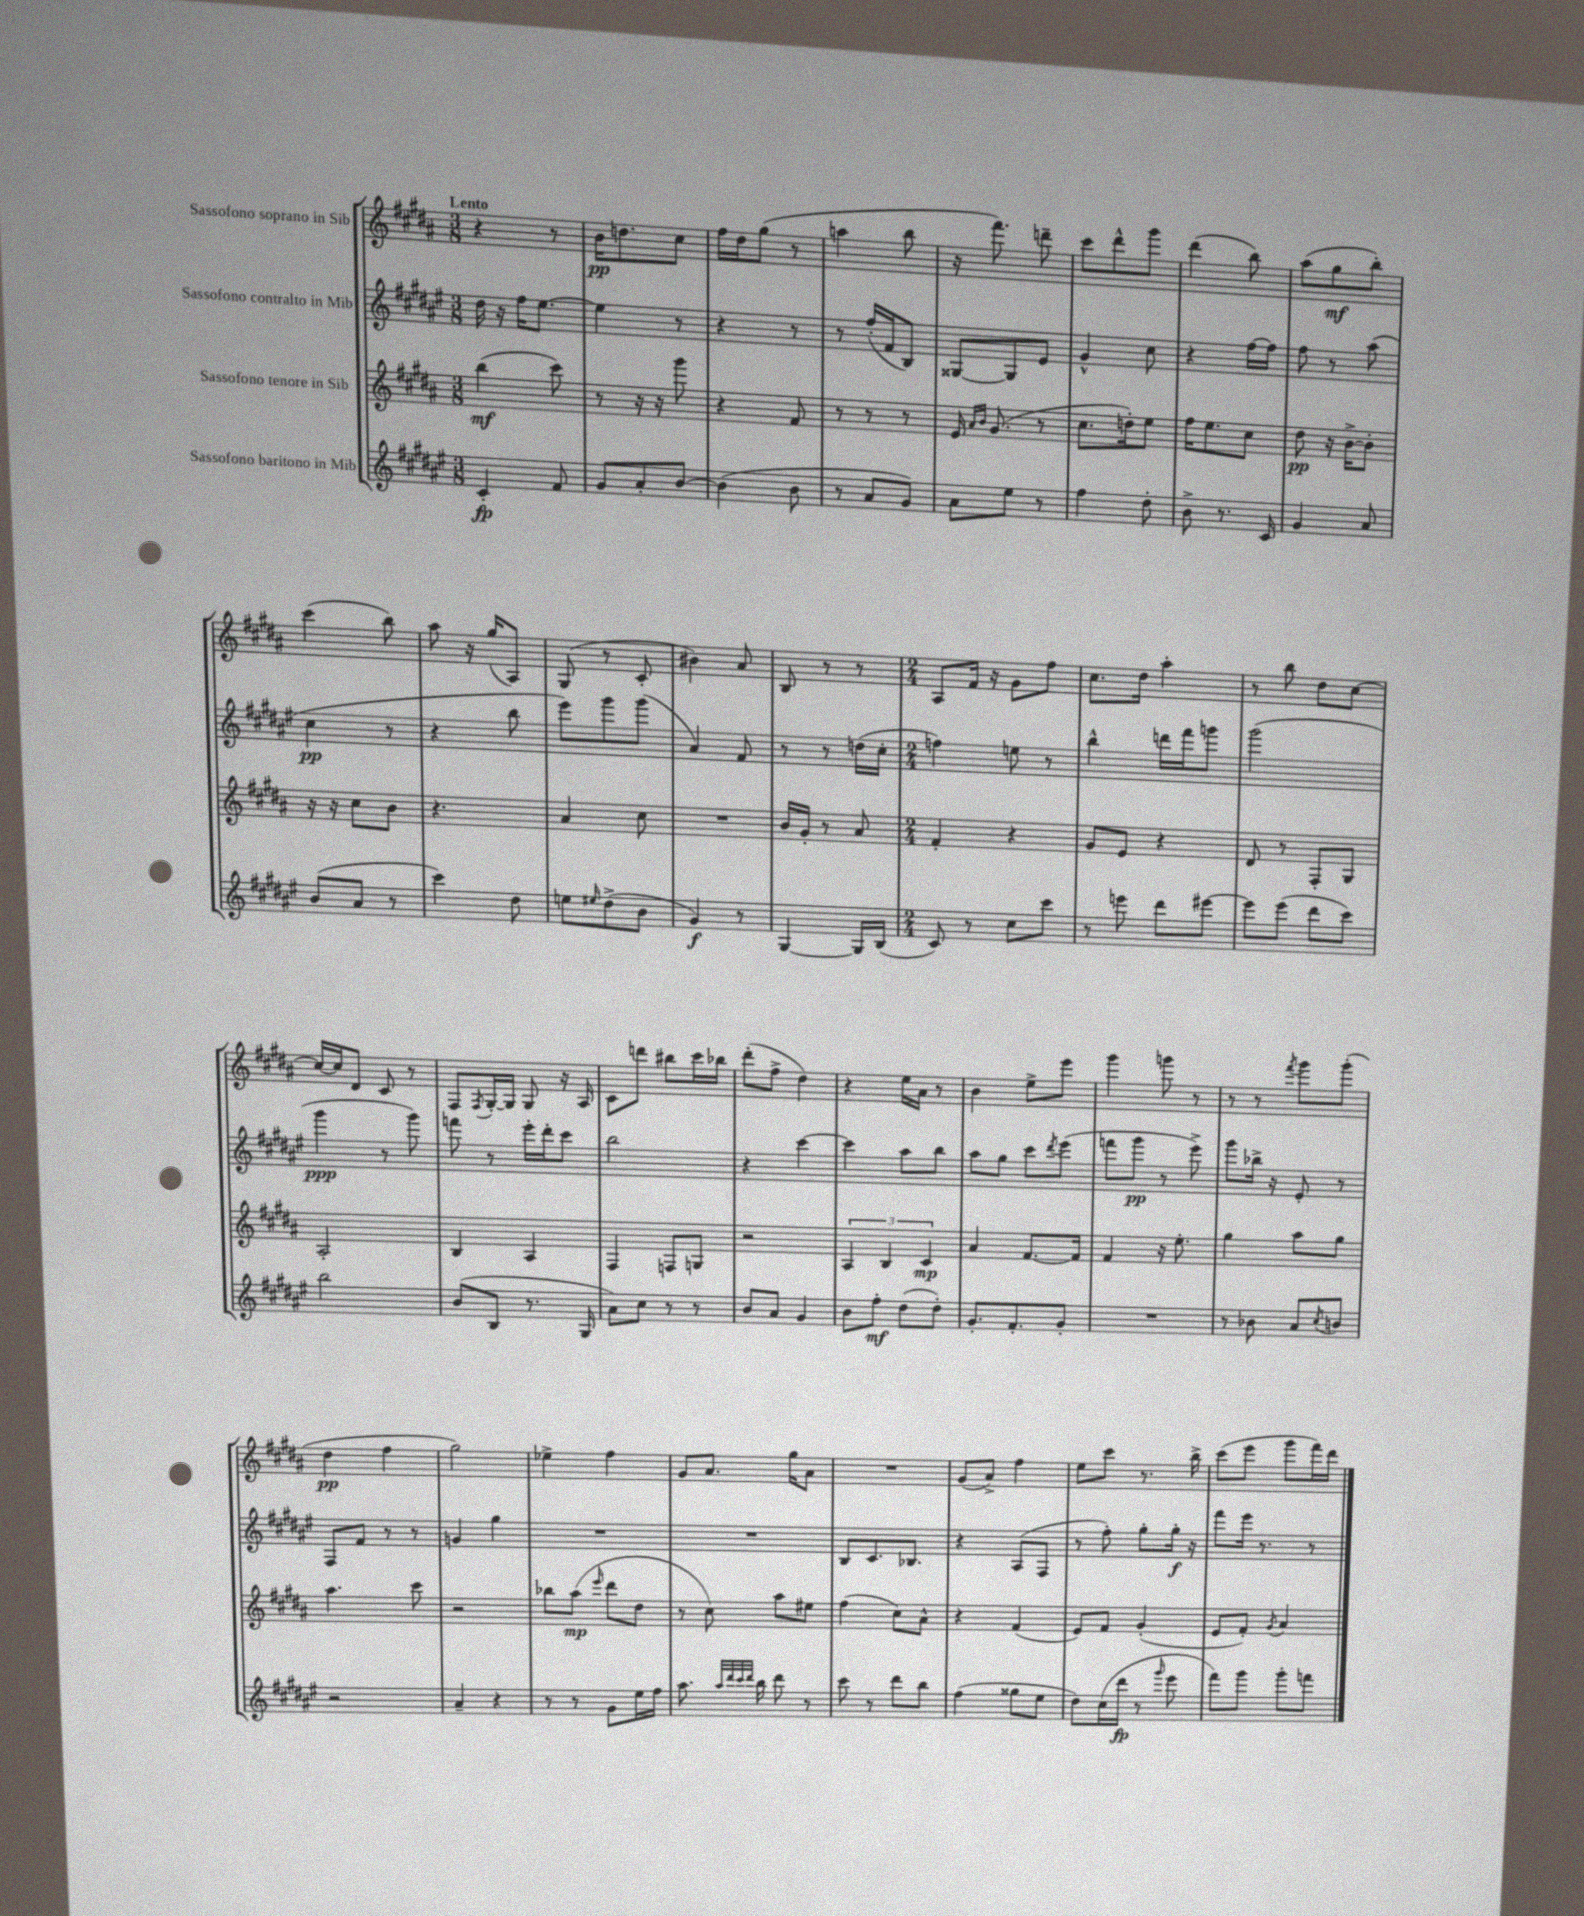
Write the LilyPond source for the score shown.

<<
\new StaffGroup <<
\new Staff = "s0" \with { instrumentName = "Sassofono soprano in Sib" } {
    \clef treble \key b \major \numericTimeSignature \time 3/8 \tempo "Lento"
    r4 r8 |
    b'16\pp d''8. cis''8 |
    fis''16 dis''16 gis''8( r8 |
    a''4 b''8 |
    r16 fis'''8.) d'''8-- |
    cis'''8 dis'''8-^ gis'''8 |
    dis'''4( b''8) |
    ais''8( gis''8\mf b''8-.) |
    cis'''4( b''8) |
    ais''8 r16 gis''16( ais8) |
    gis8( r8 cis'8-. |
    bis'4) ais'8 |
    b8 r8 r8 |
    \numericTimeSignature \time 2/4 ais8 fis'16 r16 gis'8 fis''8 |
    cis''8. dis''16 ais''4-. |
    r8 b''8 dis''8 cis''8~ |
    cis''16~ cis''16 dis'8 cis'8 r8 |
    fis8 \acciaccatura { fis8 } gis16~-. gis16 gis8 r16 ais16 |
    cis'8 d'''8 bis''8 cis'''16 bes''16 |
    dis'''8-.( fis''8-> dis''4) |
    r4 e''16 ais'16 r8 |
    b'4 e''8-> e'''8 |
    gis'''4 g'''8 r8 |
    r8 r8 \acciaccatura { fis'''8 } gis'''8 gis'''8-.( |
    dis''4\pp fis''4 |
    gis''2) |
    ees''4-> fis''4 |
    gis'8 ais'8. gis''16 ais'8 |
    R2 |
    gis'8( ais'8->) fis''4 |
    e''8 cis'''8 r8. b''16-> |
    cis'''8( e'''8 gis'''8 fis'''16) dis'''16 \bar "|." |
}
\new Staff = "s1" \with { instrumentName = "Sassofono contralto in Mib" } {
    \clef treble \key fis \major \numericTimeSignature \time 3/8
    dis''16 r16 fis''16 eis''8.~ |
    eis''4 r8 |
    r4 r8 |
    r8 fis''16-.( fis'16 b8) |
    gisis8~ gisis8 eis'8 |
    gis'4-^ cis''8 |
    r4 fis''16~ fis''16 |
    fis''8 r8 ais''8( |
    cis''4\pp r8 |
    r4 b''8 |
    eis'''8) gis'''8 gis'''8( |
    ais'4) fis'8 |
    r8 r8 d''16( cis''16-. |
    \numericTimeSignature \time 2/4 f''4) e''8 r8 |
    b''4-^ d'''16 fis'''16 g'''8 |
    gis'''2( |
    gis'''4\ppp r8 gis'''8) |
    f'''8 r8 eis'''16-. dis'''16-. cis'''8 |
    b''2 |
    r4 cis'''4~ |
    cis'''4 ais''8 b''8 |
    ais''8 gis''8 cis'''8 \acciaccatura { dis'''8 } eis'''8( |
    f'''8 gis'''8\pp r8 eis'''8->) |
    gis'''8 bes''16-> r16 eis'8-. r8 |
    fis8 fis'8 r8 r8 |
    g'4 gis''4 |
    R2 |
    R2 |
    b8 cis'8. bes8. |
    r4 ais8( fis8 |
    r8 fis''8-.) gis''8-. gis''16-.\f r16 |
    fis'''8 eis'''16 r8. r8 \bar "|." |
}
\new Staff = "s2" \with { instrumentName = "Sassofono tenore in Sib" } {
    \clef treble \key b \major \numericTimeSignature \time 3/8
    b''4\mf( cis'''8) |
    r8 r16 r16 gis'''8 |
    r4 fis'8 |
    r8 r8 r8 |
    e'16 \grace { ais'16 b'16 } gis'8.( r8 |
    cis''8. d''16-.) e''8 |
    fis''16 e''8. cis''8 |
    dis''8\pp r16 b'16~-> b'8-. |
    r16 r16 cis''8 b'8 |
    r4. |
    ais'4 cis''8 |
    R4. |
    b'16 gis'16-. r8 ais'8 |
    \numericTimeSignature \time 2/4 fis'4-. r4 |
    gis'8 e'8 r4 |
    dis'8 r8 fis8-. gis8 |
    ais2-. |
    b4 ais4 |
    fis4 f8 g8 |
    r2 |
    \tuplet 3/2 { ais4 b4 cis'4\mp } |
    ais'4 fis'8.~ fis'16 |
    fis'4 r16 e''8.-. |
    gis''4 ais''8 gis''8 |
    ais''4. cis'''8 |
    r2 |
    bes''8 ais''8\mp( \grace { e'''16 } dis'''8 dis''8 |
    r8 cis''8) ais''8 eis''8 |
    fis''4( cis''8) ais'8-^ |
    r4 fis'4( |
    e'8) fis'8 gis'4-.( |
    e'8 fis'8-.) \acciaccatura { gis'8 } ais'4 \bar "|." |
}
\new Staff = "s3" \with { instrumentName = "Sassofono baritono in Mib" } {
    \clef treble \key fis \major \numericTimeSignature \time 3/8
    cis'4-.\fp fis'8 |
    gis'8 ais'8-. b'8~ |
    b'4( b'8 |
    r8 ais'8 gis'8) |
    ais'8 eis''8 r8 |
    fis''4 dis''8-. |
    b'8-> r8. cis'16 |
    gis'4 ais'8 |
    b'8( ais'8 r8 |
    cis'''4) dis''8 |
    e''8 \grace { eis''16 } dis''8->( b'8 |
    gis'4\f) r8 |
    gis4~ gis16 b16( |
    \numericTimeSignature \time 2/4 cis'8) r8 cis''8 cis'''8 |
    r8 e'''8 dis'''8 eis'''8~ |
    eis'''8 eis'''8( dis'''8 cis'''8) |
    b''2 |
    b'8( b8 r8. gis16 |
    ais'8) cis''8 r8 r8 |
    b'8 ais'8 gis'4 |
    b'8 fis''8-.\mf dis''8( dis''8-.) |
    gis'8.-. fis'8.-. gis'8-. |
    R2 |
    r8 bes'8 ais'8 \acciaccatura { cis''8 } b'8 |
    r2 |
    ais'4-- r4 |
    r8 r8 gis'8 eis''16 fis''16 |
    ais''8. \grace { ais''32 dis'''32 cis'''32 dis'''32 } b''16 dis'''8 r8 |
    cis'''8 r8 dis'''8 b''8 |
    fis''4( gisis''8 eis''8 |
    dis''8) cis''16( dis'''16\fp r8 \grace { gis'''16 } eis'''8 |
    fis'''8) gis'''8 gis'''8-. f'''8 \bar "|." |
}
>>
>>
\layout { \context { \Score \remove "Bar_number_engraver" } }
